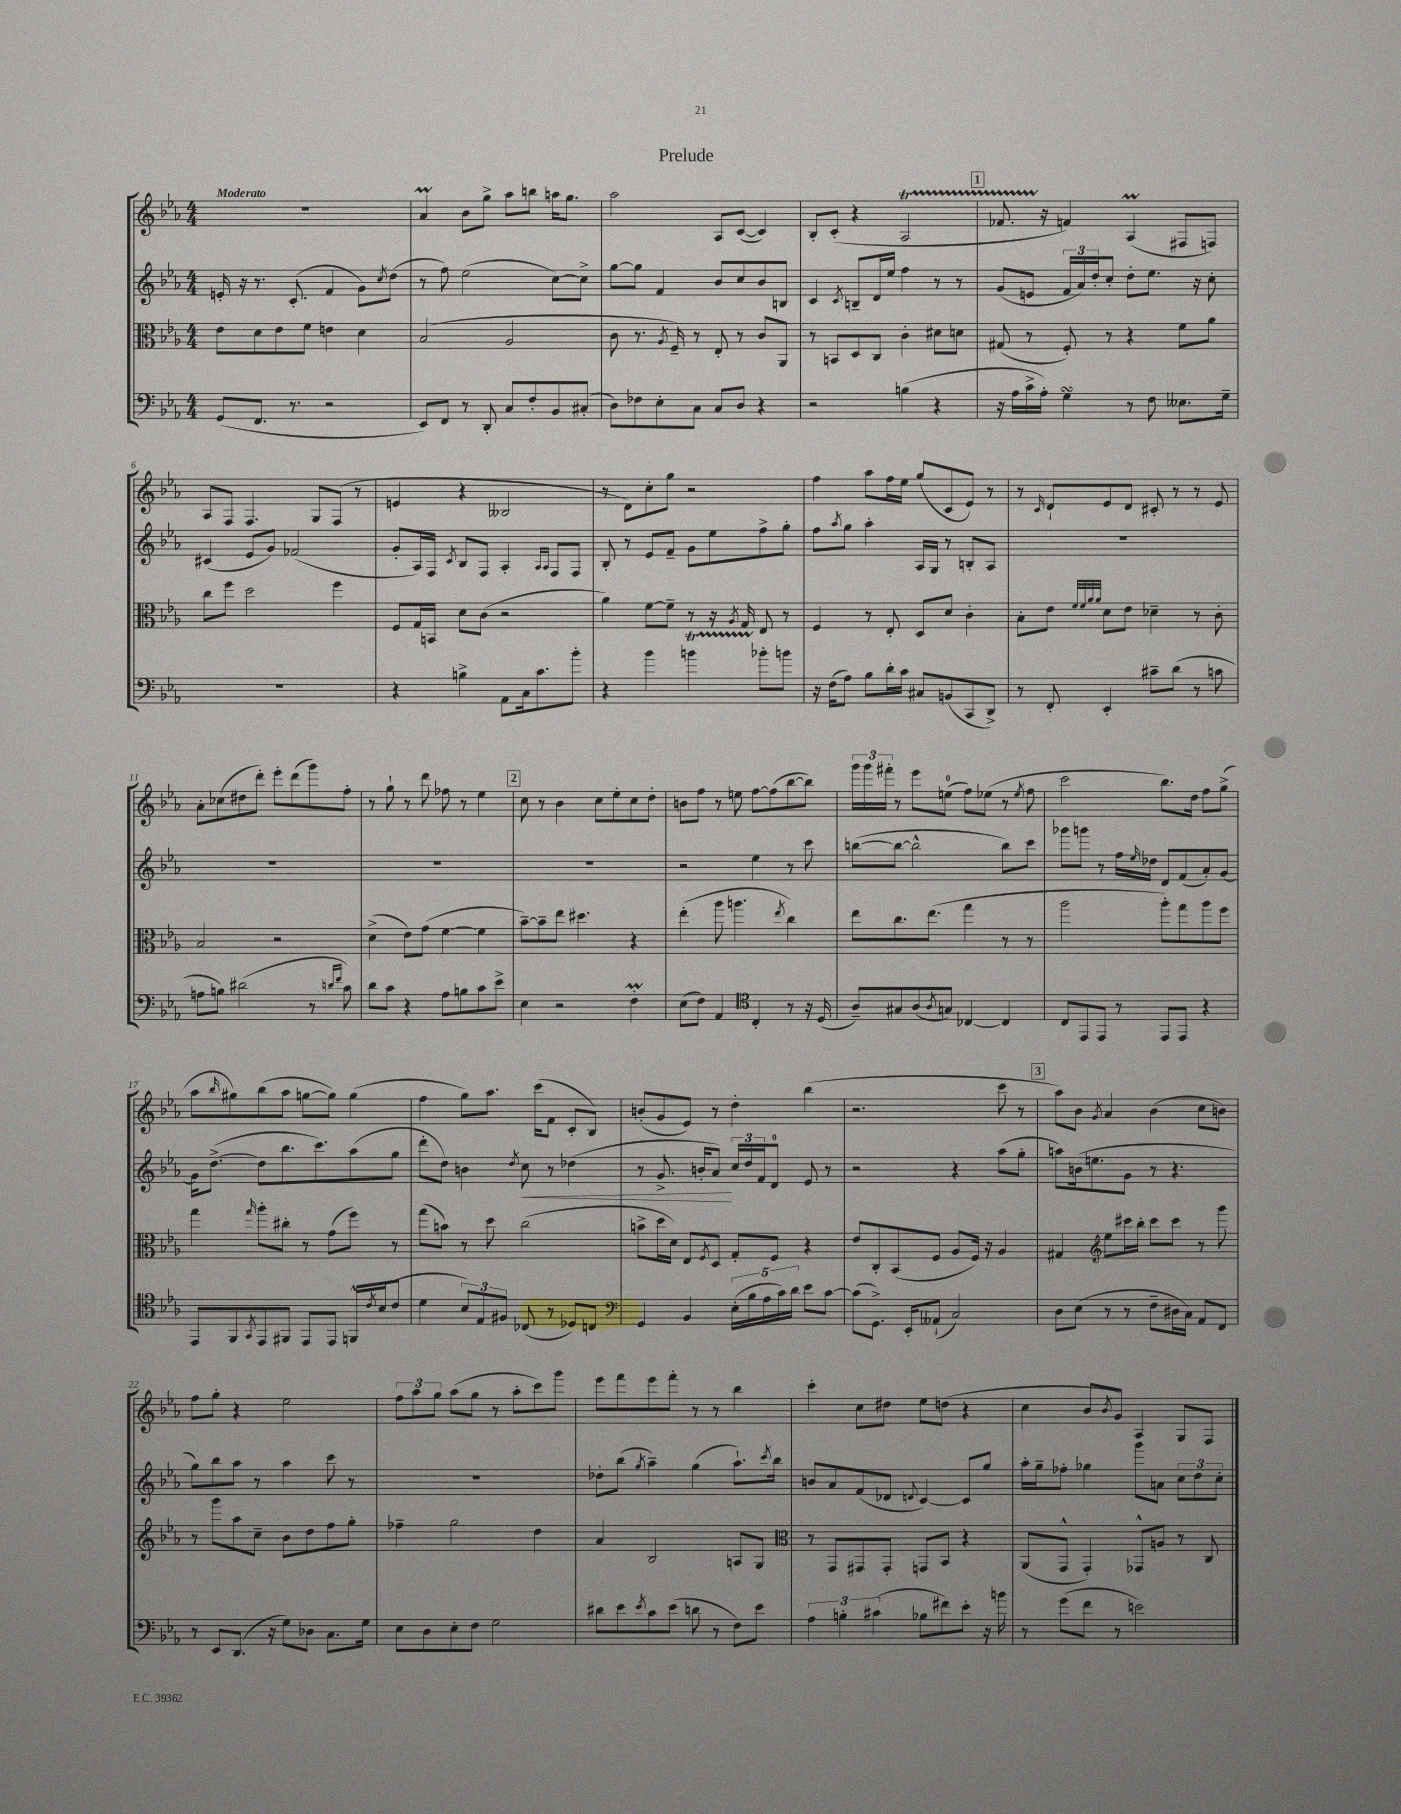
\header { title = "Prelude" }
<<
\new StaffGroup <<
\new Staff = "s0" {
    \clef treble \key ees \major \numericTimeSignature \time 4/4 \tempo "Moderato"
    R1 |
    aes'4\prall bes'8 g''8-> aes''8 b''8 a''16 g''8. |
    aes''2 aes8 c'8~( c'4) |
    bes8-. c'8-.( r4 aes2\startTrillSpan |
    \mark \markup { \box "1" } fes'8. r16\stopTrillSpan f'4) aes4\prall( fis8 f8) |
    aes8 f8 f4. g8 f8( r8 |
    e'4 r4 beses2 |
    r8 d'8) c''8-. g''8 r2 |
    f''4 aes''8 f''16 ees''16 g''8( c'8 ees'8) r8 |
    r8 \grace { c'16 } d'8-! ees'8 d'8 cis'8-. r8 r8 ees'8 |
    aes'8-. ces''8( dis''8 d'''8-.) ees'''8-. d'''8( g'''8) f''8-. |
    r8 g''8-! r8 d'''8 fes''8 r8 ees''4 |
    \mark \markup { \box "2" } c''8 r8 bes'4 c''8 ees''8-. c''8 d''8-. |
    b'8 f''8 r8 e''8 f''8~ f''8( bes''8~ bes''8) |
    \tuplet 3/2 { g'''16 g'''16 fis'''16-. } r8 ees'''8 e''8-0( f''8) ees''8( r8 \acciaccatura { ees''8 } f''8 |
    c'''2 bes''8.) d''16 f''8 g''8->( |
    aes''8 \grace { bes''16 } gis''8) bes''8( aes''8 g''8~ g''8) g''4( |
    f''4 g''8) aes''8. c'''16( f'8 c'8-. bes8) |
    b'8-.( g'8 ees'8) r8 d''4-. bes''4( |
    r2. c'''8 r8 |
    \mark \markup { \box "3" } aes''8) bes'8 \acciaccatura { g'8 } aes'4 bes'4( c''8 b'8) |
    f''8 g''8-. r4 ees''2 |
    \tuplet 3/2 { f''8 aes''8 g''8 } aes''8( g''8 r8 aes''8-. c'''8) g'''8 |
    ees'''8 f'''8 ees'''8 f'''8-. r8 r8 bes''4 |
    c'''4-. c''8 dis''8 ees''8 d''8( r4 |
    c''4 bes'8 \acciaccatura { bes'8 } g'8) aes4 g8 f8 \bar "|." |
}
\new Staff = "s1" {
    \clef treble \key ees \major \numericTimeSignature \time 4/4
    e'16-. r16 r8. c'8.-.( f'4 g'8) \acciaccatura { c''8 } d''8( |
    r8 f''8) ees''2( c''8~) c''8-> |
    g''8~ g''8 f'4 bes'8 c''8 bes'8 b8 |
    c'4 \acciaccatura { c'8 } b8-- d'16 ees''16 f''4 r8 r8 |
    \mark \markup { \box "1" } g'8( e'8 \tuplet 3/2 { f'16 aes'16) d''16-. } c''8-. d''8-. ees''8. r16 c''8-. |
    cis'4( ees'8 g'8) fes'2( |
    g'8-. aes16) f16 \acciaccatura { c'8 } bes8 f8 aes4-. \grace { aes16 aes16 } f8 f8 |
    bes8-. r8 ees'8 f'8-- g'8 ees''8 f''8-> g''8-. |
    f''8 \acciaccatura { aes''8 } g''8 aes''4-. aes16 g16 r8 b8-. aes8 |
    R1 |
    R1 |
    R1 |
    \mark \markup { \box "2" } R1 |
    r2 ees''4 r8 c'''8 |
    b''8~( b''8~ b''2-^ b''8) c'''8 |
    ges'''8 g'''8 r8 f''16 \grace { ees''16 } des''16 d'8 f'8( aes'8-.) g'8~ |
    g'16 d''8.~->( d''8 bes''8. c'''8.) aes''8( g''8 |
    d'''8-. d''8) b'4 \acciaccatura { d''8 } c''8\< r8 des''4( |
    r8 g'8.-> b'16-. aes'8\!) \tuplet 3/2 { c''16 d''16 f'16 } d'8-0 ees'8 r8 |
    r2 r4 aes''8( g''8-. |
    \mark \markup { \box "3" } a''8) b'16( e''8. g'8 r8 r4. |
    g''8) bes''8 aes''8 r8 aes''4 c'''8 r8 |
    R1 |
    des''8-. bes''8( \acciaccatura { g''8 } aes''4--) g''4( aes''8.-!) \acciaccatura { c'''8 } bes''16 |
    b'8 aes'8 f'8( des'8 \appoggiatura { d'8 } c'4~) c'8 g''8 |
    aes''16-. g''16-- fes''8-. ges''4 g'''8 a'8 \tuplet 3/2 { c''8 d''8 c''8-. } \bar "|." |
}
\new Staff = "s2" {
    \clef alto \key ees \major \numericTimeSignature \time 4/4
    ees'8 d'8 ees'8 f'8 e'4 d'4 |
    bes2( aes2 |
    c'8 r8. \acciaccatura { aes8 } f16--) r8 ees8-. r8 c'8 aes,8 |
    r8 b,8 d8 c8 c'4-. dis'8 d'8 |
    \mark \markup { \box "1" } gis8( r8 f8-.) r8 r4 f'8 aes'8 |
    c''8 f''8 d''2 f''4 |
    f8 g16 b,16 d'8 c'8( r2 |
    aes'4) f'8~ f'8-- r8 r16 \acciaccatura { aes8 } g16 ees8 r8 |
    f4 r8 ees8-. d8 d'8 c'4-. |
    bes8-. ees'8 \grace { f'32 f'32 aes'32 aes'32 } d'8 ees'8 des'4-- r8 c'8-. |
    bes2 r2 |
    d'4->( ees'8) g'8( f'4~ f'4 |
    \mark \markup { \box "2" } bes'8~--) bes'8-- ees''8 dis''4. r4 |
    ees''4-.( aes''8 a''4. \acciaccatura { ees''8 } c''4) |
    ees''8 c''8. ees''8.( g''4 r8 r8 |
    aes''2 aes''8-.) g''8 aes''8 f''8 |
    g''4 \grace { g''16 } aes''8-. cis''8-. r8 g'8( f''8) r8 |
    g''8( b'8) r8 d''8 c''2( |
    b'8-> d''16 d'16) ees8 \acciaccatura { f8 } d8 g8-. f8 r4 |
    ees'8 c8-. bes,8( f8 aes8 f16) r16 aes4 |
    \mark \markup { \box "3" } gis4 \clef treble ees''8 cis'''16 bes''16-. cis'''8 cis'''8 r8 g'''8 |
    r8 g'''8 aes''8 c''8-- bes'8 d''8 f''8 g''8-. |
    fes''4-- g''2 d''4 |
    aes'4 bes2 a8 g8 |
    \clef alto r8 g,8 gis,8 gis,8-. g,8 bes,8 r4 |
    aes,8( g,8-^ g,4-.) ges,8-^ a8 r8 c8 \bar "|." |
}
\new Staff = "s3" {
    \clef bass \key ees \major \numericTimeSignature \time 4/4
    g,8( f,8. r8. r2 |
    ees,8) f,8 r8 d,8-. c8 f8-. bes,8 cis8-.( |
    d8) fes8 ees8-. c8 c8 d8 r4 |
    r2 b4( r4 |
    \mark \markup { \box "1" } r16 aes16 c'16-> aes16-.) g4\turn r8 f8 eeses8. g16-- |
    R1 |
    r4 b4-> aes,8 c16 c'8. bes'8-. |
    r4 bes'4 b'4\startTrillSpan bes'8-.\stopTrillSpan b'8 |
    r16 f16( aes8) bes8 d'16-. c'16 cis8 b,8( c,8 d,8->) |
    r8 f,8-. ees,4-. cis'8-- d'8( r8 c'8 |
    a8 b8) dis'2( r8 \grace { d'16 f'16 } c'8) |
    d'8 c'8 r4 aes8 b8 c'8 ees'8-> |
    \mark \markup { \box "2" } ees4 r2 f4-.\prall |
    ees8( f8) aes,4 \clef tenor c4-. r8 r16 d16( |
    aes8--) gis8 aes8( \acciaccatura { aes8 } g8) ces4~ ces4 |
    c8 ees,8 ees,8 r8 ees,8 ees,8 r4 |
    ees,8 f,8 \acciaccatura { g,8 } ees,8 fis,8 ees,8 ees,8 f,16-^ \acciaccatura { c'8 } bes16( c'8 |
    d'4 \tuplet 3/2 { bes8) ees8 fis8 } ces8( r8 des8) c8 |
    \clef bass g,4 bes,4 \tuplet 5/4 { ees16-.( bes16 aes16 c'16) d'16 } ees'8 c'8~ |
    c'8( g,8.->) ees,16-. aeses,8-!( c2) |
    \mark \markup { \box "3" } d8 ees8( r8 r8 f8-- dis16 c16) aes,8 f,8 |
    r8 ees,8 d,8.( r16 g8) des8 c8. g16 |
    ees8 d8 ees8-. f8 g2 |
    dis'8 ees'8 \acciaccatura { ees'8 } c'8 ees'8( d'8 r8 f8) ees'8 |
    \tuplet 3/2 { aes4 b4-. cis'4( } bes8 fis'8) ees'8-. r16 b'16 |
    r8 g'8( f'8 r8 e'2) \bar "|." |
}
>>
>>
